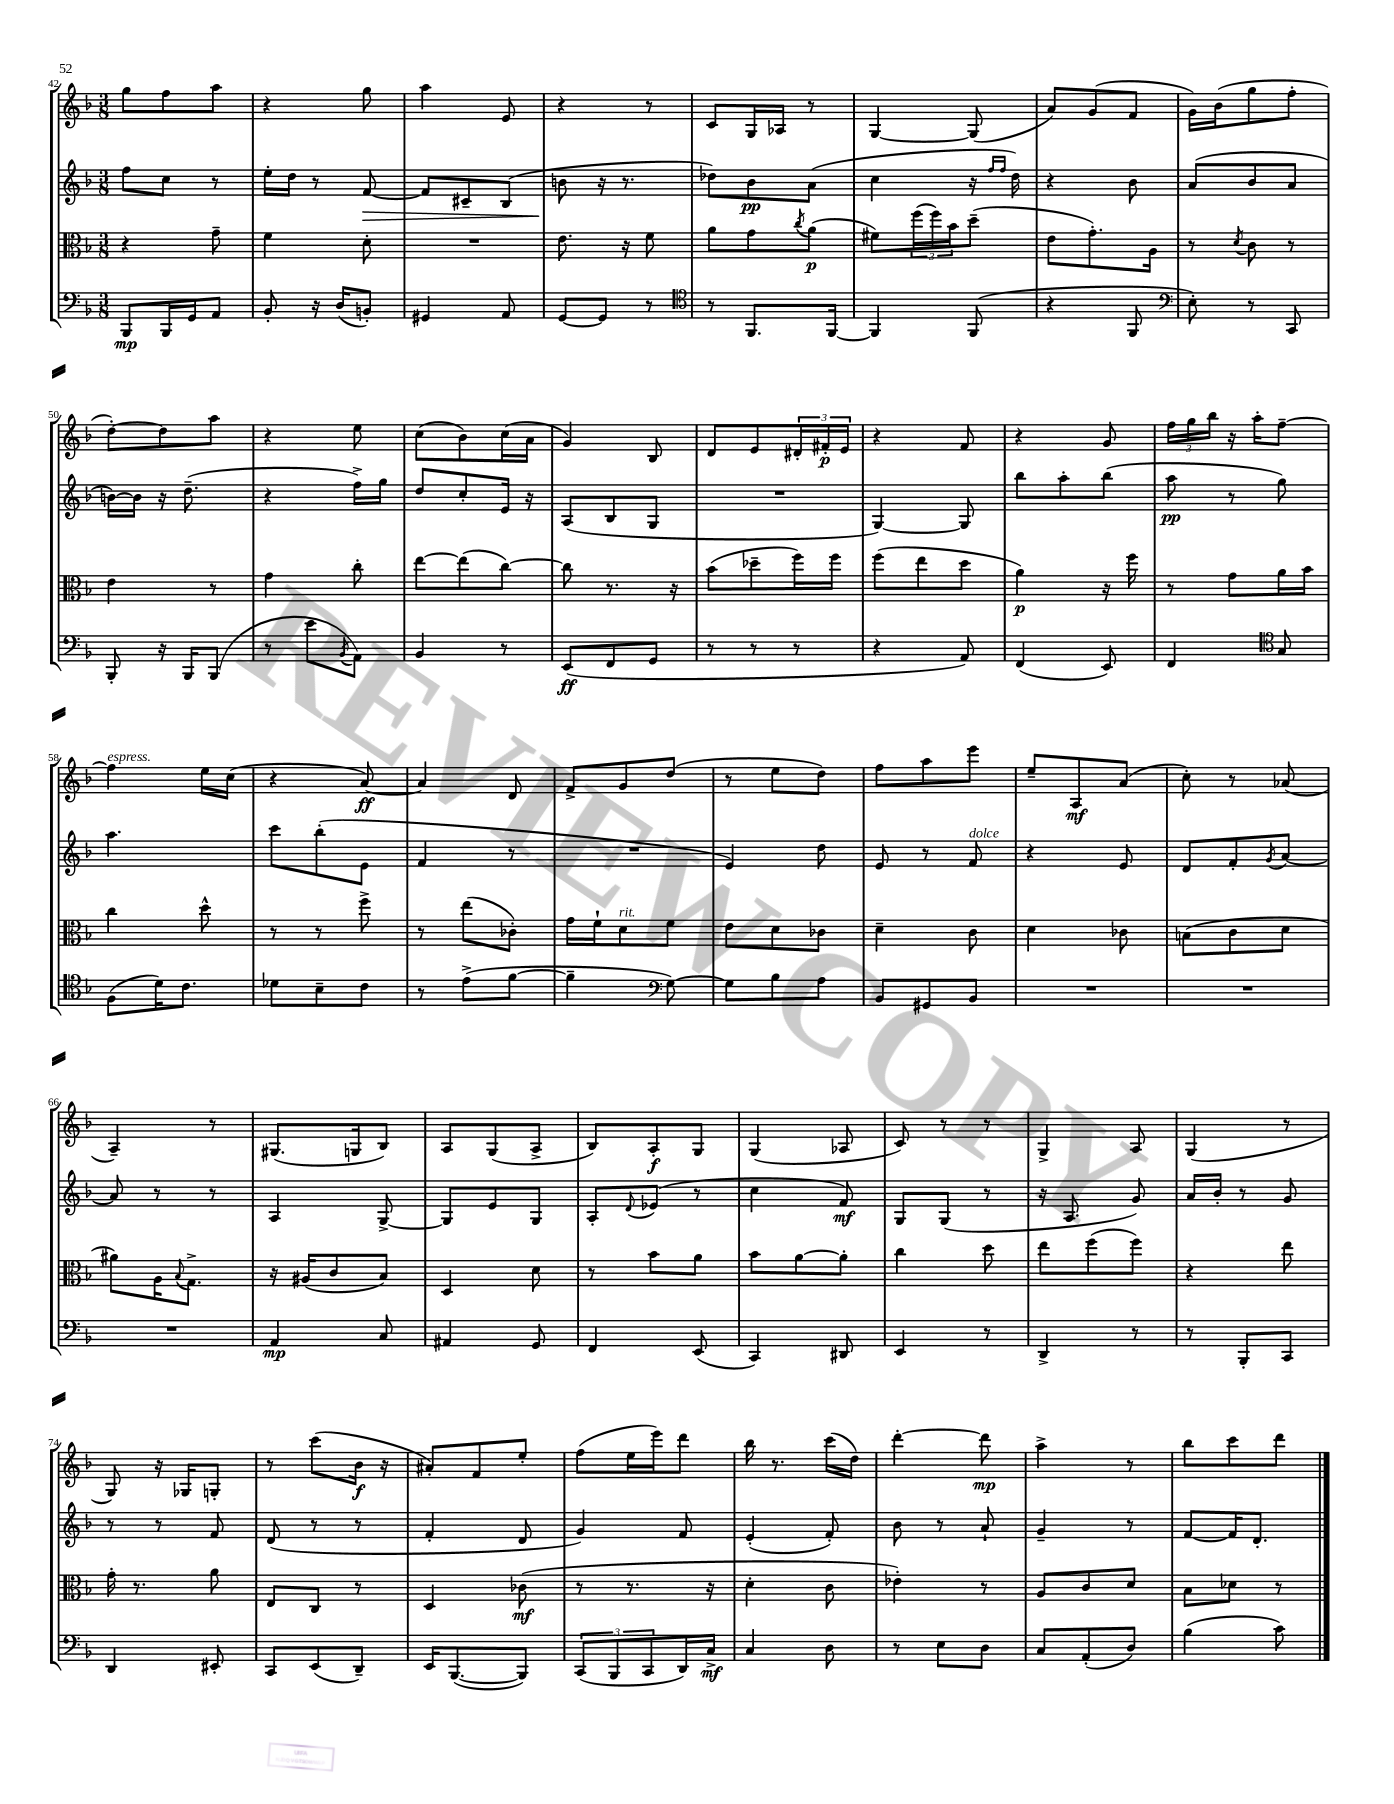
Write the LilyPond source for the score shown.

<<
\new StaffGroup <<
\new Staff = "s0" {
    \clef treble \key f \major \numericTimeSignature \time 3/8
    g''8 f''8 a''8 |
    r4 g''8 |
    a''4 e'8 |
    r4 r8 |
    c'8 g16 aes16 r8 |
    g4~ g8( |
    a'8) g'8( f'8 |
    g'16) bes'16( g''8 f''8-. |
    d''8~-.) d''8 a''8 |
    r4 e''8 |
    c''8( bes'8) c''16( a'16 |
    g'4) bes8 |
    d'8 e'8 \tuplet 3/2 { dis'16-. fis'16-.\p e'16 } |
    r4 f'8 |
    r4 g'8 |
    \tuplet 3/2 { f''16 g''16 bes''16 } r16 a''16-. f''8~-- |
    f''4^\markup { \italic "espress." } e''16 c''16( |
    r4 a'8~\ff) |
    a'4 d'8 |
    f'8-> g'8 d''8( |
    r8 e''8 d''8) |
    f''8 a''8 e'''8 |
    e''8-- a8\mf a'8( |
    c''8-.) r8 aes'8( |
    a4--) r8 |
    gis8.( g16 bes8) |
    a8 g8( a8-> |
    bes8) a8-.\f g8 |
    g4( aes8 |
    c'8) r8 r8 |
    g4-> a8 |
    g4( r8 |
    g8) r16 ges16 g8-. |
    r8 c'''8( bes'16\f r16 |
    ais'8-.) f'8 e''8-. |
    f''8( e''16 e'''16) d'''8 |
    bes''16 r8. c'''16( d''16) |
    d'''4~-. d'''8\mp |
    a''4-> r8 |
    bes''8 c'''8 d'''8 \bar "|." |
}
\new Staff = "s1" {
    \clef treble \key f \major \numericTimeSignature \time 3/8
    f''8 c''8 r8 |
    e''16-. d''16 r8 f'8~\> |
    f'8 cis'8-- bes8( |
    b'8\! r16 r8. |
    des''8) bes'8\pp a'8( |
    c''4 r16 \grace { f''16 f''16 } d''16) |
    r4 bes'8 |
    a'8( bes'8 a'8 |
    b'16~) b'16 r16 d''8.--( |
    r4 f''16->) g''16 |
    d''8 c''8-. e'16 r16 |
    a8( bes8 g8 |
    R4. |
    g4~) g8 |
    bes''8 a''8-. bes''8( |
    a''8\pp r8 g''8) |
    a''4. |
    c'''8 bes''8-.( e'8 |
    f'4 r8 |
    R4. |
    e'4) d''8 |
    e'8 r8 f'8^\markup { \italic "dolce" } |
    r4 e'8 |
    d'8 f'8-. \acciaccatura { g'8 } a'8~ |
    a'8 r8 r8 |
    a4 g8~-> |
    g8 e'8 g8 |
    a8-. \appoggiatura { d'8 } ees'8( r8 |
    c''4 f'8\mf) |
    g8 g8( r8 |
    r16 a8. g'8) |
    a'16 bes'16-. r8 g'8 |
    r8 r8 f'8 |
    d'8( r8 r8 |
    f'4-. d'8 |
    g'4) f'8 |
    e'4-.( f'8-.) |
    bes'8 r8 a'8-! |
    g'4-- r8 |
    f'8~ f'16 d'8.-. \bar "|." |
}
\new Staff = "s2" {
    \clef alto \key f \major \numericTimeSignature \time 3/8
    r4 g'8-- |
    f'4 d'8-. |
    R4. |
    e'8. r16 f'8 |
    a'8 g'8 \acciaccatura { c''8 } a'8\p( |
    fis'8) \tuplet 3/2 { f''16( f''16) bes'16 } d''8--( |
    e'8 g'8.-.) a16 |
    r8 \acciaccatura { d'8 } c'8 r8 |
    e'4 r8 |
    g'4 c''8-. |
    e''8~ e''8( c''8~) |
    c''8 r8. r16 |
    bes'8( des''8-- f''16) f''16 |
    f''8( e''8 d''8 |
    a'4\p) r16 f''16 |
    r8 g'8 a'16 bes'16 |
    c''4 d''8-^ |
    r8 r8 f''8-> |
    r8 e''8( ces'8-.) |
    g'16 f'16-! d'8^\markup { \italic "rit." } f'8 |
    e'8 d'8 ces'8 |
    d'4-- c'8 |
    d'4 ces'8 |
    b8( c'8 d'8 |
    ais'8) a16 \appoggiatura { bes8 } g8.-> |
    r16 ais16( c'8 bes8) |
    d4 d'8 |
    r8 bes'8 a'8 |
    bes'8 a'8~ a'8-. |
    c''4 d''8 |
    e''8 f''8( f''8) |
    r4 e''8 |
    g'16-. r8. a'8 |
    e8 c8 r8 |
    d4 ces'8\mf( |
    r8 r8. r16 |
    d'4-. c'8 |
    ees'4-.) r8 |
    a8 c'8 d'8 |
    bes8 des'8 r8 \bar "|." |
}
\new Staff = "s3" {
    \clef bass \key f \major \numericTimeSignature \time 3/8
    bes,,8\mp bes,,16 g,16 a,8 |
    bes,8-. r16 d16( b,8-.) |
    gis,4 a,8 |
    g,8~ g,8 r8 |
    \clef tenor r8 f,8. f,16~ |
    f,4 f,8( |
    r4 f,8 |
    \clef bass e8-.) r8 c,8 |
    bes,,8-. r16 bes,,16 bes,,8( |
    r8 e'8 \acciaccatura { bes,8 } a,8) |
    bes,4 r8 |
    e,8\ff( f,8 g,8 |
    r8 r8 r8 |
    r4 a,8) |
    f,4( e,8) |
    f,4 \clef tenor g8 |
    f8( d'16) c'8. |
    des'8 bes8-- c'8 |
    r8 e'8->( f'8~ |
    f'4-- \clef bass g8~) |
    g8 bes8 a8 |
    bes,8 gis,8 bes,8 |
    R4. |
    R4. |
    R4. |
    a,4\mp c8 |
    ais,4 g,8 |
    f,4 e,8( |
    c,4) dis,8 |
    e,4 r8 |
    d,4-> r8 |
    r8 bes,,8-. c,8 |
    d,4 eis,8-. |
    c,8 e,8( d,8--) |
    e,16 bes,,8.~( bes,,8) |
    \tuplet 3/2 { c,8( bes,,8 c,8 } d,16) c16->\mf |
    c4 d8 |
    r8 e8 d8 |
    c8 a,8-.( d8) |
    bes4( c'8) \bar "|." |
}
>>
>>
\layout { \context { \Score currentBarNumber = #42 } }
